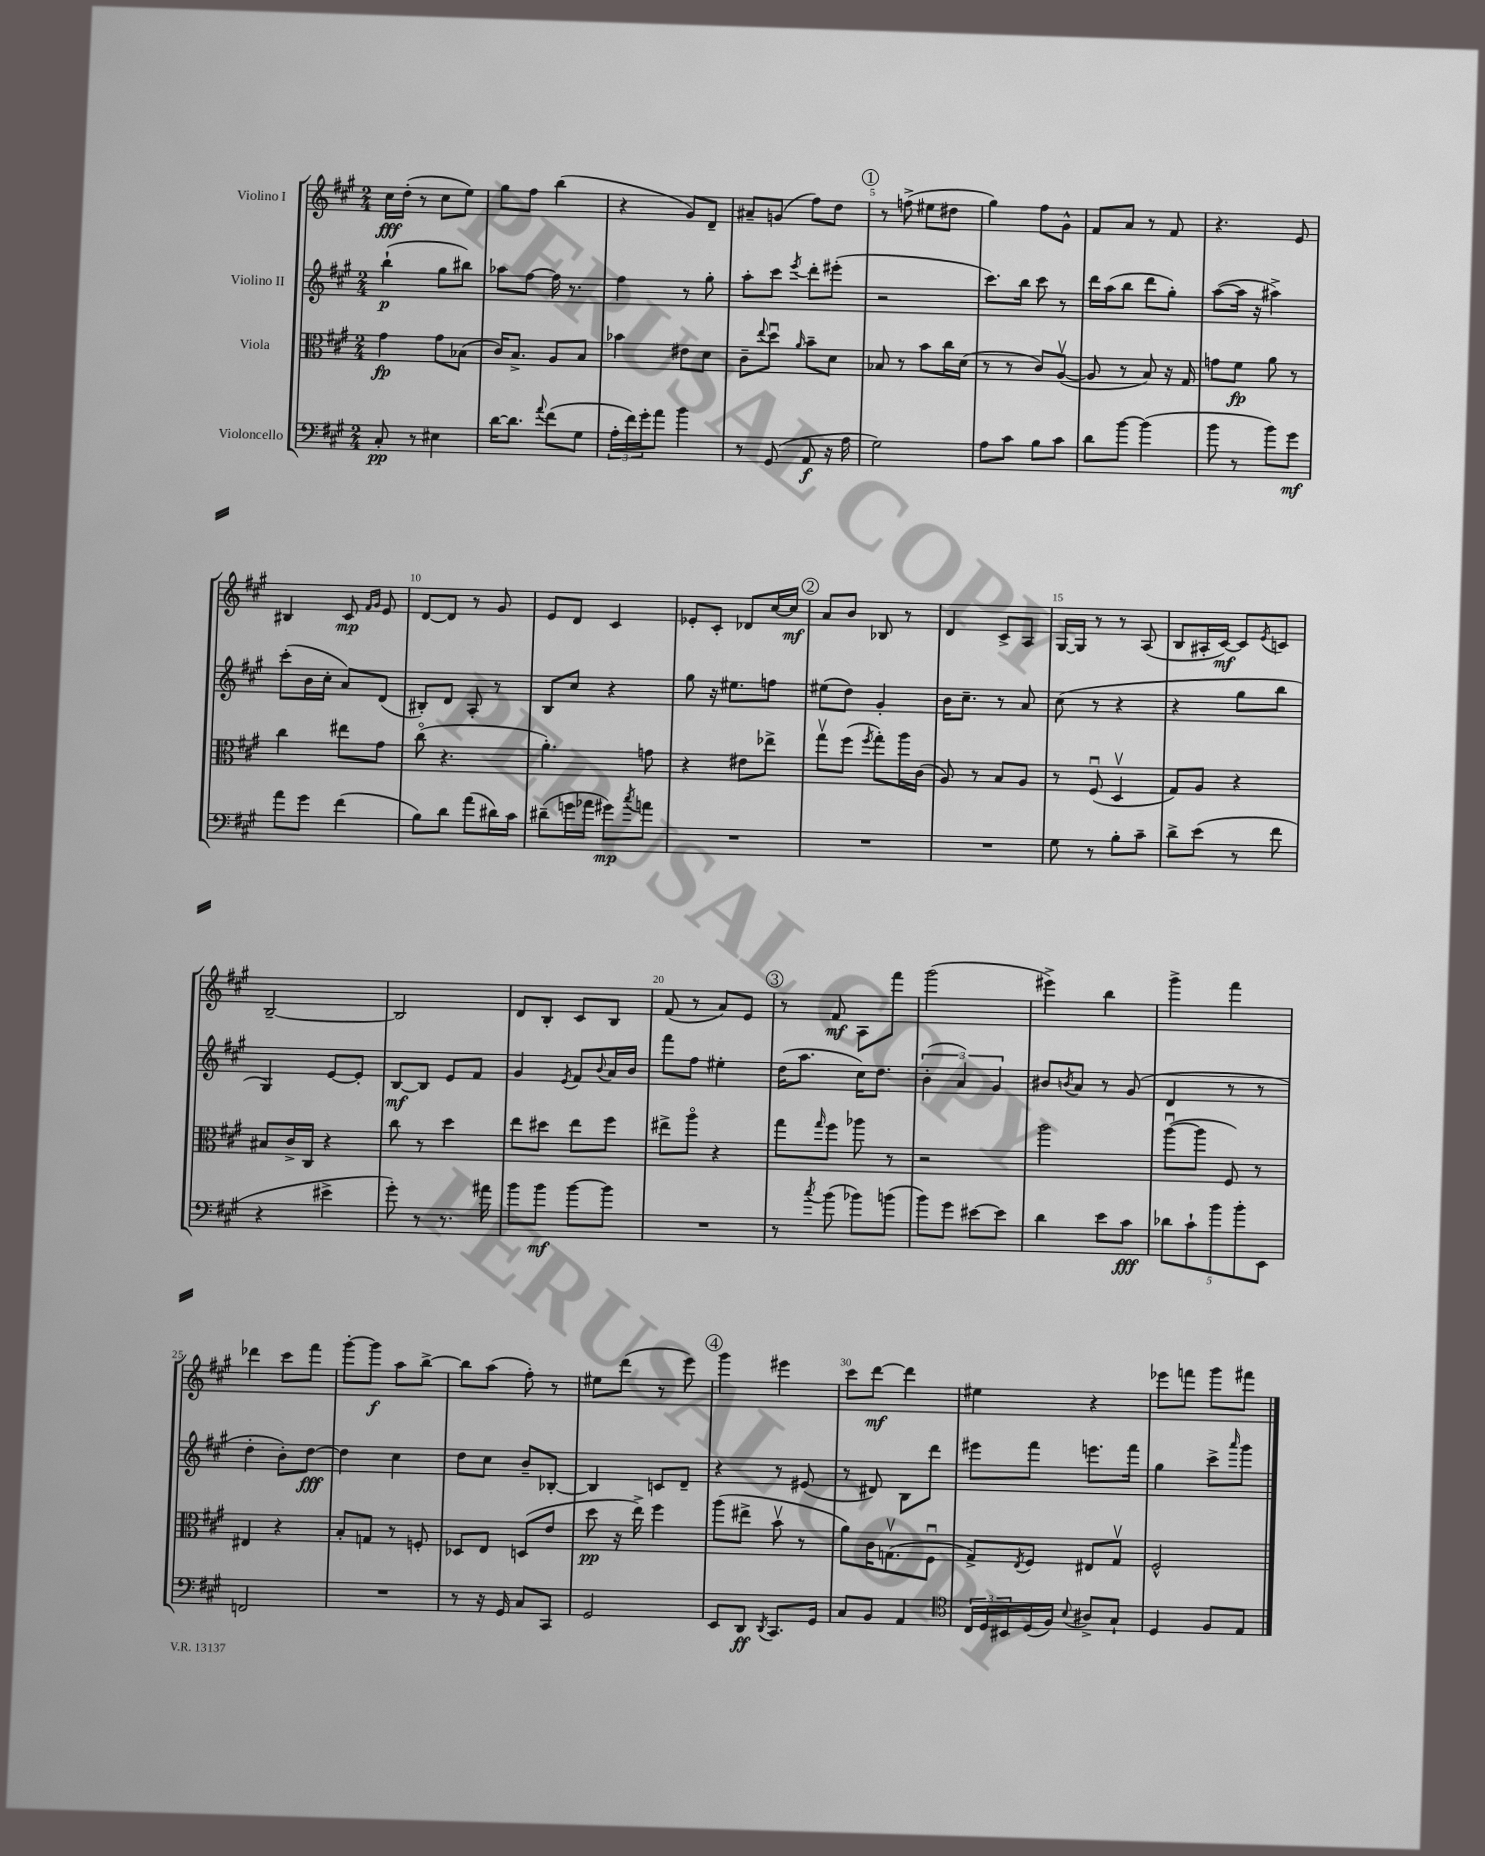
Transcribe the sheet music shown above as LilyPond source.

<<
\new StaffGroup <<
\new Staff = "s0" \with { instrumentName = "Violino I" } {
    \clef treble \key a \major \numericTimeSignature \time 2/4
    cis''16\fff d''16-.( r8 cis''8 e''8) |
    gis''8 fis''8 b''4( |
    r4 gis'8) d'8-- |
    ais'8-- g'8( fis''8) d''8 |
    \mark \markup { \circle "1" } r8 f''8->( eis''8 dis''8 |
    gis''4) fis''8 gis'8-^ |
    fis'8 a'8 r8 fis'8 |
    r4. e'8 |
    bis4 cis'8\mp \grace { fis'16 gis'16 } e'8 |
    d'8~ d'8 r8 gis'8 |
    e'8 d'8 cis'4 |
    ees'8-. cis'8-. des'8 cis''16~ cis''16\mf |
    \mark \markup { \circle "2" } a'8 b'8 bes8 r8 |
    d'4 cis'8-> a8 |
    gis16~ gis16 r8 r8 a8( |
    b8 ais16-. cis'16~\mf) cis'8 \acciaccatura { e'8 } c'8 |
    b2~-- |
    b2 |
    d'8 b8-. cis'8 b8 |
    fis'8( r8 a'8) e'8 |
    \mark \markup { \circle "3" } r8 fis'8\mf a8 fis'''8 |
    gis'''2( |
    eis'''4->) b''4 |
    gis'''4-> fis'''4 |
    des'''4 cis'''8 fis'''8 |
    gis'''8~-. gis'''8\f a''8 b''8~-> |
    b''8 a''8( fis''8-.) r8 |
    eis''8 d'''8( r8 e'''8) |
    \mark \markup { \circle "4" } gis'''4 eis'''4 |
    cis'''8 d'''8~\mf d'''4 |
    eis''4 r4 |
    ees'''8 f'''8 gis'''8 fis'''8 \bar "|." |
}
\new Staff = "s1" \with { instrumentName = "Violino II" } {
    \clef treble \key a \major \numericTimeSignature \time 2/4
    b''4-!\p( gis''8 bis''8) |
    aes''8 fis''8~ fis''16 r8. |
    fis''4 r8 gis''8-. |
    a''8-. cis'''8 \acciaccatura { e'''8 } d'''8-. eis'''8-.( |
    \mark \markup { \circle "1" } r2 |
    cis'''8.) b''16 cis'''8 r8 |
    d'''16 a''16( b''8 d'''8 gis''8-.) |
    a''8~( a''16 r16 ais''4->) |
    cis'''8-.( b'16 cis''16-. a'8) d'8( |
    bis8-.) d'8 a8-. r8 |
    b8 cis''8 r4 |
    gis''8 r16 eis''8. f''8 |
    \mark \markup { \circle "2" } eis''8( d''8) gis'4-. |
    b'16 cis''8.-- r8 a'8 |
    cis''8( r8 r4 |
    r4 gis''8 b''8 |
    gis4) e'8~ e'8-. |
    b8~\mf b8 e'8 fis'8 |
    gis'4 \acciaccatura { e'8 } fis'8 \appoggiatura { b'8 } a'16 b'16 |
    fis'''8 fis''8 eis''4-. |
    \mark \markup { \circle "3" } d''16( a''8. cis''16) d''8. |
    \tuplet 3/2 { b'4-.( a'4) gis'4 } |
    bis'8 \acciaccatura { b'8 } a'8 r8 gis'8( |
    d'4 r8 r8 |
    d''4-. b'8-.) d''8~\fff |
    d''4 cis''4 |
    d''8 cis''8 b'8-- bes8~-. |
    bes4 c'8 d'8-- |
    \mark \markup { \circle "4" } r4 r8 eis'8( |
    r8 dis'8) b8 d'''8 |
    eis'''8 fis'''8 e'''8. fis'''16 |
    gis''4 cis'''8-> \grace { a'''16 } gis'''8 \bar "|." |
}
\new Staff = "s2" \with { instrumentName = "Viola" } {
    \clef alto \key a \major \numericTimeSignature \time 2/4
    gis'4\fp gis'8 bes8( |
    cis'16) b8.-> a8 b8 |
    bes'4 eis'8 d'8 |
    cis'8-- \appoggiatura { e''8 } d''8\downbow \grace { a'16 } b'8-- d'8 |
    \mark \markup { \circle "1" } bes8 r8 b'8 cis''16 d'16( |
    r8 r8 cis'8) a8~\upbow( |
    a8 r8 b8) r16 gis16 |
    g'8 fis'8\fp a'8 r8 |
    cis''4 eis''8 gis'8 |
    cis''8\flageolet( r4. |
    a'4.-.) g'8 |
    r4 eis'8 ees''8-> |
    \mark \markup { \circle "2" } gis''8\upbow fis''8( \acciaccatura { fis''8 } gis''8-.) a''16 cis'16( |
    a8) r8 b8 a8 |
    r8 fis8\downbow( d4\upbow |
    gis8) a8 r4 |
    bis8 cis'16-> cis16 r4 |
    cis''8 r8 d''4 |
    e''8 dis''8 e''8 fis''8 |
    eis''8-> a''8\flageolet r4 |
    \mark \markup { \circle "3" } gis''8 \grace { gis''16 } fis''8 aes''8 r8 |
    r2 |
    a''2 |
    a''8~\downbow( a''8 fis8) r8 |
    eis4 r4 |
    b8-. g8 r8 f8-. |
    des8 e8 d8( e'8 |
    d''8\pp r16 e''16->) fis''4 |
    \mark \markup { \circle "4" } a''8( eis''8-> b'8\upbow r8 |
    a'8) cis'16 g8.\upbow( fis8\downbow |
    gis8->) \acciaccatura { e8 } fis8 eis8 gis8\upbow |
    fis2-^ \bar "|." |
}
\new Staff = "s3" \with { instrumentName = "Violoncello" } {
    \clef bass \key a \major \numericTimeSignature \time 2/4
    cis8-.\pp r8 eis4 |
    d'16~ d'8. \appoggiatura { a'8 } fis'8( gis8 |
    \tuplet 3/2 { a16-. fis'16) gis'16-. } a'8 b'4 |
    r8 gis,8( a,8\f r16 a16 |
    \mark \markup { \circle "1" } gis2) |
    a8 cis'8 b8 cis'8 |
    d'8 b'8~ b'4( |
    b'8 r8 b'8) gis'8\mf |
    a'8 gis'8 fis'4( |
    b8) d'8 a'8( dis'16) cis'16 |
    dis'8--( g'16 aes'16 gis'8\mp) \acciaccatura { cis''8 } a'8 |
    R2 |
    \mark \markup { \circle "2" } R2 |
    R2 |
    gis8 r8 b8-. cis'8-- |
    d'8-> e'8( r8 fis'8 |
    r4 eis'4-> |
    gis'8-.) r8 r8. ais'16 |
    b'8 b'8\mf b'8~ b'8 |
    R2 |
    \mark \markup { \circle "3" } r8 \acciaccatura { cis''8 } b'8( bes'8) b'8( |
    b'8) gis'8 eis'8~ eis'8 |
    d'4 e'8 cis'8\fff |
    \tuplet 5/4 { des'8 cis'8-! b'8 b'8-. e,8 } |
    f,2 |
    R2 |
    r8 r16 gis,16 cis8 cis,8 |
    gis,2 |
    \mark \markup { \circle "4" } e,8 d,8\ff \acciaccatura { d,8 } cis,8. gis,16 |
    cis8 b,8 a,4 |
    \clef tenor \tuplet 3/2 { cis16 d16 bis,16 } d16( fis16) \appoggiatura { b8 } ais8-> gis8-! |
    d4 fis8 e8 \bar "|." |
}
>>
>>
\layout { \context { \Score \override BarNumber.break-visibility = ##(#f #t #t) barNumberVisibility = #(every-nth-bar-number-visible 5) } }
